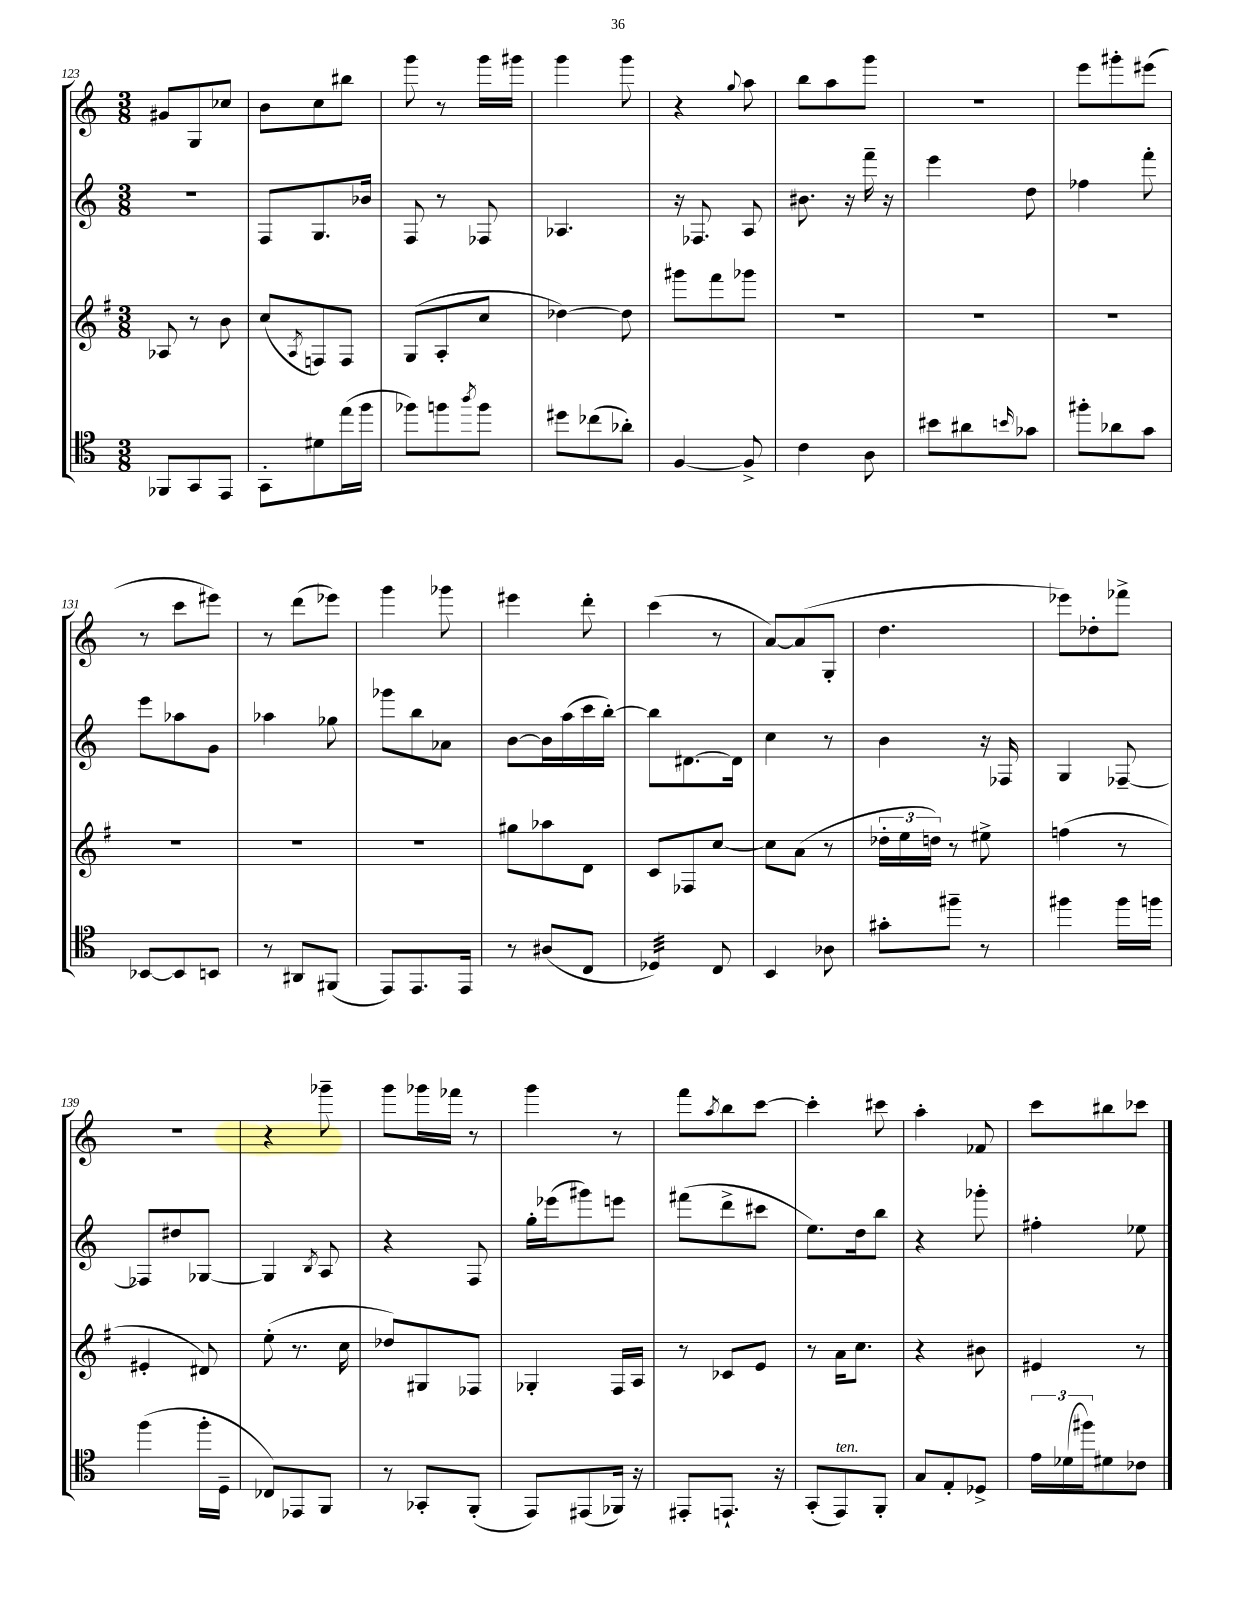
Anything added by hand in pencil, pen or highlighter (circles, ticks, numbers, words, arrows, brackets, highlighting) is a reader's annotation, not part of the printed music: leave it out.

**kern	**kern	**kern	**kern
*staff4	*staff3	*staff2	*staff1
*clefC4	*clefG2	*clefG2	*clefG2
*k[]	*k[f#]	*k[]	*k[]
*M3/8	*M3/8	*M3/8	*M3/8
8FF-	8A-	4.r	8g#
8GG	8r	.	8G
8EE	8b	.	8cc-
=	=	=	=
8GG'	(8cc	8F	8b
.	8qA	.	.
8d#	8F)	8.G	8cc
(16ee	8F	.	8bb#
16ff	.	16b-	.
=	=	=	=
8ff-)	(8G	8F	8ggg
8ff	8A'	8r	8r
8qaa	.	.	.
8ff	8cc	8F-	16ggg
.	.	.	16ggg#
=	=	=	=
8dd#	[4dd-)	4.A-	4ggg
(8cc-	.	.	.
8a-')	8dd-]	.	8ggg
=	=	=	=
[4F	8ggg#	16r	4r
.	.	8.F-	.
.	8fff#	.	.
.	.	.	8qqgg
8F^]	8ggg-	8A	8aa
=	=	=	=
4c	4.r	8.b#	8bb
.	.	.	8aa
.	.	16r	.
8A	.	16fff~	8ggg
.	.	16r	.
=	=	=	=
8b#	4.r	4eee	4.r
8a#	.	.	.
16qqb	.	.	.
8g-	.	8dd	.
=	=	=	=
8ff#'	4.r	4ff-	8eee
8a-	.	.	8ggg#'
8g	.	8fff'	(8eee#
=	=	=	=
[8BB-	4.r	8eee	8r
8BB-]	.	8aa-	8ccc
8BB	.	8g	8eee#)
=	=	=	=
8r	4.r	4aa-	8r
8AA#	.	.	(8ddd
(8FF#	.	8gg-	8eee-)
=	=	=	=
8EE)	4.r	8ggg-	4ggg
8.EE	.	8bb	.
.	.	8a-	8ggg-
16EE	.	.	.
=	=	=	=
8r	8gg#	[8b	4eee#
(8A#	8aa-	16b]	.
.	.	(16aa	.
8C	8d	16ccc	8ddd'
.	.	[16bb')	.
=	=	=	=
4D-)	8c	8bb]	(4ccc
.	8F-	[8.d#	.
8C	[8cc	.	8r
.	.	16d#]	.
=	=	=	=
4BB	8cc]	4cc	[8a)
.	(8a	.	(8a]
8A-	8r	8r	8G'
=	=	=	=
8g#'	24dd-'	4b	4.dd
.	24ee	.	.
.	24dd)	.	.
8ff#~	8r	.	.
8r	8ee#^	16r	.
.	.	16F-	.
=	=	=	=
4ff#	(4ff	4G	8eee-)
.	.	.	8dd-'
16ff#	8r	[8F-~	8fff-^
16ff	.	.	.
=	=	=	=
(4ff	4e#'	8F-]	4.r
.	.	8dd#	.
16ff'	8d#)	[8G-	.
16D~	.	.	.
=	=	=	=
8C-)	(8ee'	4G-]	4r
8EE-	8.r	.	.
.	.	8qB	.
8FF	.	8A	8ggg-~
.	16cc	.	.
=	=	=	=
8r	8dd-)	4r	8ggg
8GG-'	8G#	.	16ggg-
.	.	.	16fff-
(8FF'	8F-	8F	8r
=	=	=	=
8EE)	4G-'	16gg'	4ggg
.	.	(16eee-	.
(8EE#	.	8ggg#)	.
16FF-)	16F#	8eee	8r
16r	16A	.	.
=	=	=	=
8EE#'	8r	(8fff#	8fff
.	.	.	8qaa
8.EE`	8c-	8ddd^	8bb
.	8e	8ccc#	[8ccc
16r	.	.	.
=	=	=	=
(8GG'	8r	8.ee)	4ccc']
8EE)	16a	.	.
.	8.cc	16dd	.
8FF'	.	8bb	8ccc#
=	=	=	=
8G	4r	4r	4aa'
8E'	.	.	.
8D-^	8b#	8ggg-'	8f-
=	=	=	=
24e	4e#	4ff#'	8ccc
(24d-	.	.	.
24ff#)	.	.	.
8d#	.	.	8bb#
8c-	8r	8ee-	8ccc-
==	==	==	==
*-	*-	*-	*-
